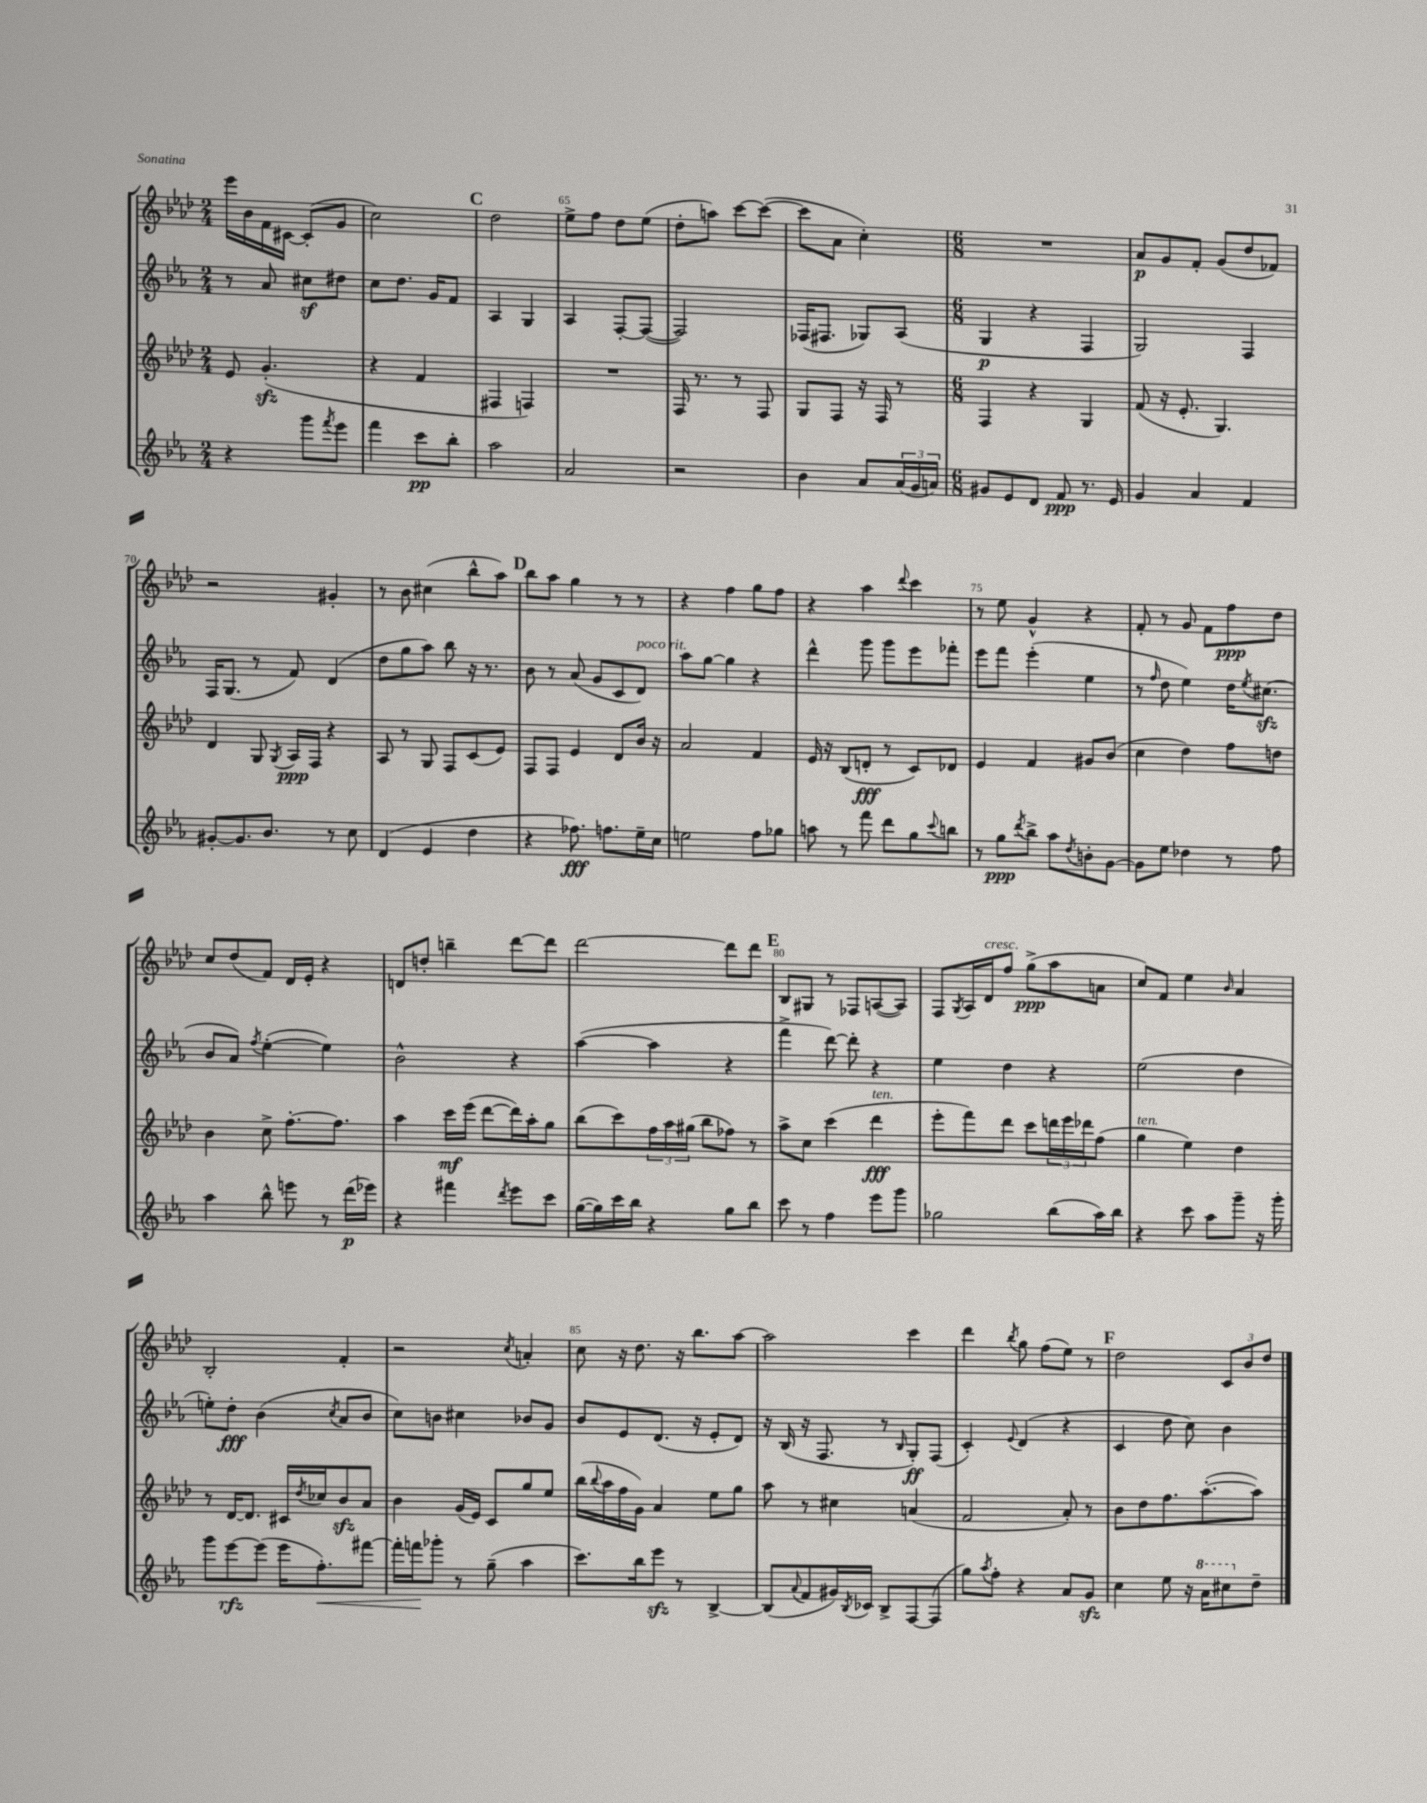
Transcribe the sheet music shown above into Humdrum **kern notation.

**kern	**dynam	**kern	**dynam	**kern	**dynam	**kern	**dynam
*part4	*part4	*part3	*part3	*part2	*part2	*part1	*part1
*staff4	*staff4	*staff3	*staff3	*staff2	*staff2	*staff1	*staff1
*clefG2	*	*clefG2	*	*clefG2	*	*clefG2	*
*k[b-e-a-]	*	*k[b-e-a-d-]	*	*k[b-e-a-]	*	*k[b-e-a-d-]	*
*M2/4	*	*M2/4	*	*M2/4	*	*M2/4	*
=62	=62	=62	=62	=62	=62	=62	=62
4r	.	8e-/	.	8r	.	16eee-\LL	.
.	.	.	.	.	.	16b-\	.
.	.	(4.gzz'/	.	8a-/	.	16f\	.
.	.	.	.	.	.	[16c#X\JJ	.
8ggg\L	.	.	.	8cc#Xz\L	.	(8c#'/L]	.
8qfff/	.	.	.	.	.	.	.
8eee-\J	.	.	.	8dd#X\J	.	8g/J	.
=63	=63	=63	=63	=63	=63	=63	=63
4fff\	.	4r	.	8cc\L	.	2cc\)	.
.	.	.	.	8.dd\J	.	.	.
8ccc\L	pp	4f/	.	.	.	.	.
.	.	.	.	16g/KL	.	.	.
8bb-'\J	.	.	.	8f/J	.	.	.
!!LO:REH:place=s1:t=C
=64	=64	=64	=64	=64	=64	=64	=64
2aa-\	.	4F#X/	.	4A-/	.	2dd-\	.
.	.	4Fn/)	.	4G/	.	.	.
=65	=65	=65	=65	=65	=65	=65	=65
2a-/	.	2r	.	4A-/	.	8ee-^\L	.
.	.	.	.	.	.	8ff\J	.
.	.	.	.	[8F'/L	.	8dd-\L	.
.	.	.	.	(8F/J_	.	(8ee-\J	.
=66	=66	=66	=66	=66	=66	=66	=66
2r	.	16F/	.	2F/])	.	8dd-'\L	.
.	.	8.r	.	.	.	.	.
.	.	.	.	.	.	8aan\J)	.
.	.	8r	.	.	.	[8ccc\L	.
.	.	8F/	.	.	.	(8ccc\J_	.
=67	=67	=67	=67	=67	=67	=67	=67
4b-\	.	8G/L	.	(16F-X/KL	.	8ccc\L]	.
.	.	.	.	8.F#X/J	.	.	.
.	.	8F/J	.	.	.	8a-\J	.
8a-/L	.	16r	.	8G-X/L)	.	4cc'\)	.
.	.	16F/	.	.	.	.	.
(24a-/L	.	8r	.	(8A-/J	.	.	.
24g/	.	.	.	.	.	.	.
24an/JJ)	.	.	.	.	.	.	.
=68	=68	=68	=68	=68	=68	=68	=68
*M6/8	*	*M6/8	*	*M6/8	*	*M6/8	*
8g#X/L	.	4F/	.	4G/	p	2.r	.
8e-/	.	.	.	.	.	.	.
8d/J	.	4r	.	4r	.	.	.
8f/	ppp	.	.	.	.	.	.
8.r	.	4G/	.	4F/	.	.	.
16e-/	.	.	.	.	.	.	.
=69	=69	=69	=69	=69	=69	=69	=69
4g/	.	(8f/	.	2G/)	.	8a-/L	p
.	.	16r	.	.	.	8g/	.
.	.	8.e-'/	.	.	.	.	.
4a-/	.	.	.	.	.	8f'/J	.
.	.	4.G/)	.	.	.	(8g/L	.
4f/	.	.	.	4F/	.	8dd-/	.
.	.	.	.	.	.	8f-X/J)	.
!!LO:LB:g=z
=70	=70	=70	=70	=70	=70	=70	=70
[8g#X'/L	.	4d-/	.	16F/KL	.	2r	.
.	.	.	.	(8.G/J	.	.	.
8.g#/]	.	.	.	.	.	.	.
.	.	8G/	.	8r	.	.	.
8.b-/J	.	.	.	.	.	.	.
.	.	8qG/	.	.	.	.	.
.	.	16A-/LL	ppp	8f/)	.	.	.
.	.	16F/JJ	.	.	.	.	.
8r	.	4r	.	(4d/	.	4g#X'/	.
8cc\	.	.	.	.	.	.	.
=71	=71	=71	=71	=71	=71	=71	=71
(4d/	.	8A-/	.	8dd\L	.	8r	.
.	.	8r	.	8gg\	.	8b-\	.
4e-/	.	8G/	.	8aa-\J)	.	(4cc#X\	.
.	.	8F/L	.	8bb-\	.	.	.
4dd\	.	(8c/	.	16r	.	8bb-^^\L	.
.	.	.	.	8.r	.	.	.
.	.	8e-/J)	.	.	.	8aa-\J)	.
!!LO:REH:place=s1:t=D
=72	=72	=72	=72	=72	=72	=72	=72
4r	.	8F/L	.	8b-\	.	8bb-\L	.
.	.	8F/J	.	8r	.	8aa-\J	.
8.ff-X\)	fff	4e-/	.	(8a-/	.	4gg\	.
.	.	.	.	8g/L	.	.	.
8.ffn\L	.	.	.	.	.	.	.
.	.	8d-/L	.	8c/	.	8r	.
!	!	!	!	!LO:TX:a:i:t=poco rit.	!	!	!
16ee-~\L	.	16b-/Jk	.	8d/J)	.	8r	.
16cc\JJ	.	16r	.	.	.	.	.
=73	=73	=73	=73	=73	=73	=73	=73
2een\	.	2a-/	.	8aa-\L	.	4r	.
.	.	.	.	[8gg\J	.	.	.
.	.	.	.	4gg\]	.	4ff\	.
8ff\L	.	4f/	.	4r	.	8gg\L	.
8gg-X\J	.	.	.	.	.	8ff\J	.
=74	=74	=74	=74	=74	=74	=74	=74
8aan\	.	16e-/	.	4ddd^^\	.	4r	.
.	.	16r	.	.	.	.	.
8r	.	(8B-/L	.	.	.	.	.
8fff\	.	8dn'/J	fff	8ggg\	.	4aa-\	.
8ddd\L	.	8r	.	8ggg\L	.	.	.
.	.	.	.	.	.	8qqddd-/	.
8gg\	.	8c/L)	.	8eee-\	.	4ccc\	.
8qqccc/	.	.	.	.	.	.	.
8bbn\J	.	8d-X/J	.	8fff-X'\J	.	.	.
=75	=75	=75	=75	=75	=75	=75	=75
8r	.	4e-/	.	8eee-\L	.	8r	.
8gg\L	ppp	.	.	8fff\J	.	8ee-\	.
8qddd/	.	.	.	.	.	.	.
8bb-^\J	.	4f/	.	(4eee-'\	.	4g^^/	.
8aa-\L	.	.	.	.	.	.	.
8qdd/	.	.	.	.	.	.	.
8bn'\	.	8g#X/L	.	4ee-\	.	4r	.
[8g\J	.	(8b-/J	.	.	.	.	.
=76	=76	=76	=76	=76	=76	=76	=76
8g\L]	.	4cc\	.	8r	.	8f'/	.
.	.	.	.	16qqff/	.	.	.
8ee-\J	.	.	.	8dd\	.	8r	.
4dd-X\	.	4dd-\)	.	4ee-\)	.	8g/	.
.	.	.	.	.	.	8f\L	.
8r	.	8ff\L	.	16dd\KL	.	8ff\	ppp
.	.	.	.	8qee-/	.	.	.
.	.	.	.	(8.cc#Xzz\J	.	.	.
8ff\	.	8ddn\J	.	.	.	8dd-\J	.
!!LO:LB:g=z
=77	=77	=77	=77	=77	=77	=77	=77
4aa-\	.	4b-\	.	8b-/L	.	8cc/L	.
.	.	.	.	8a-/J)	.	(8dd-/	.
.	.	.	.	8qff/	.	.	.
8bb-^^\	.	8cc^\	.	([4ee-'\	.	8f/J)	.
8eeen\	.	[8.ff'\L	.	.	.	16d-/LL	.
.	.	.	.	.	.	16e-'/JJ	.
8r	.	.	.	4ee-\])	.	4r	.
.	.	8.ff\J]	.	.	.	.	.
(16ddd\LL	p	.	.	.	.	.	.
16eee-X\JJ)	.	.	.	.	.	.	.
=78	=78	=78	=78	=78	=78	=78	=78
4r	.	4aa-\	.	2b-^^\	.	8dn/L	.
.	.	.	.	.	.	8ddn'/J	.
4fff#X\	.	16ccc\LL	mf	.	.	4bbn~\	.
.	.	(16eee-\JJ	.	.	.	.	.
.	.	[8ddd-\L	.	.	.	.	.
8qddd/	.	.	.	.	.	.	.
8eee-\L	.	16ddd-\L])	.	4r	.	[8ddd-\L	.
.	.	16aa-'\J	.	.	.	.	.
8ccc\J	.	8gg\J	.	.	.	8ddd-\J]	.
=79	=79	=79	=79	=79	=79	=79	=79
([16gg\LL	.	(8bb-\L	.	([4aa-\	.	[2ddd-\	.
16gg\])	.	.	.	.	.	.	.
16ccc\	.	8ccc\)	.	.	.	.	.
16bb-\JJ	.	.	.	.	.	.	.
4r	.	24ff\L	.	4aa-\]	.	.	.
.	.	24aa-\	.	.	.	.	.
.	.	(24gg#X\JJ	.	.	.	.	.
.	.	8bb-\L	.	.	.	.	.
8gg\L	.	8ff-X\J)	.	4r	.	8ddd-\L]	.
8bb-\J	.	8r	.	.	.	8ddd-\J	.
!!LO:REH:place=s1:t=E
=80	=80	=80	=80	=80	=80	=80	=80
8ccc\	.	8aa-^\L	.	4fff^\	.	8B-/L	.
8r	.	8cc\J	.	.	.	8G#X/J	.
4ff\	.	(4ccc\	.	[8ddd\)	.	8r	.
.	.	.	.	8ddd'\]	.	8F-X/L	.
!	!	!LO:TX:a:i:t=ten.	!	!	!	!	!
8eee-\L	.	4ddd-\	fff	4r	.	([8An/	.
8ggg\J	.	.	.	.	.	8A/J])	.
=81	=81	=81	=81	=81	=81	=81	=81
2gg-X\	.	8eee-'\L	.	4ee-\	.	8F/L	.
.	.	.	.	.	.	8qG/	.
.	.	8fff\)	.	.	.	16A-/L	.
!	!	!	!	!	!	!LO:TX:a:i:t=cresc.	!
.	.	.	.	.	.	16d-/J	.
.	.	8ddd-\J	.	4dd\	.	8ff/J	.
.	.	8ccc\L	.	.	.	(8gg^\L	ppp
(8bb-\L	.	24dddn\L	.	4r	.	8aa-\	.
.	.	24eee-\	.	.	.	.	.
.	.	24ddd-X\J	.	.	.	.	.
16aa-\L)	.	(8ff\J	.	.	.	8an\J	.
16bb-\JJ	.	.	.	.	.	.	.
=82	=82	=82	=82	=82	=82	=82	=82
!	!	!LO:TX:a:i:t=ten.	!	!	!	!	!
4r	.	4gg\	.	(2ee-\	.	8cc/L)	.
.	.	.	.	.	.	8f/J	.
8ccc\	.	4ee-\)	.	.	.	4ee-\	.
8aa-\L	.	.	.	.	.	.	.
.	.	.	.	.	.	16qqb-/	.
8ggg~\J	.	4dd-\	.	4dd\	.	4a-/	.
16r	.	.	.	.	.	.	.
16ggg'\	.	.	.	.	.	.	.
!!LO:LB:g=z
=83	=83	=83	=83	=83	=83	=83	=83
8ggg\L	.	8r	.	8een'\L)	.	2B-'/	.
[8eee-\	rfz	[16d-/KL	.	8dd'\J	fff	.	.
.	.	8.d-/J]	.	.	.	.	.
(8eee-\J]	.	.	.	(4b-\	.	.	.
16eee-\KL	.	16c#X/LL	.	.	.	.	.
.	.	8qdd-/	.	.	.	.	.
!	!LO:HP:b	!	!	!	!	!	!
8.ff'\)	<	16cc-X/J	.	.	.	.	.
.	.	.	.	8qcc/	.	.	.
.	.	8b-zz/	.	8a-/L	.	4f'/	.
[8fff#X\J	.	8a-/J	.	8b-/J	.	.	.
=84	=84	=84	=84	=84	=84	=84	=84
16fff#'\LL]	.	4b-\	.	8cc\L)	.	2r	.
16fffn\J	.	.	.	.	.	.	.
8ggg-X'\J	[	.	.	8bn\J	.	.	.
8r	.	(16g/LL	.	4cc#X\	.	.	.
.	.	16e-/JJ)	.	.	.	.	.
(8gg~\	.	8c/L	.	.	.	.	.
.	.	.	.	.	.	8qcc/	.
4aa-\	.	8gg/	.	8b-X/L	.	4an'/	.
.	.	8ee-/J	.	8g/J	.	.	.
=85	=85	=85	=85	=85	=85	=85	=85
8.ccc\L)	.	(16bb-\LL	.	8b-/L	.	8cc\	.
.	.	8qqbb-/	.	.	.	.	.
.	.	16aa-\	.	.	.	.	.
.	.	16ff\	.	8e-/	.	16r	.
16bb-\k	.	16g\JJ)	.	.	.	8.dd-\	.
8eee-zz\J	.	4a-/	.	(8.d/J	.	.	.
8r	.	.	.	.	.	16r	.
.	.	.	.	16r	.	8.bb-\L	.
[4B-^/	.	8ee-\L	.	8e-'/L	.	.	.
.	.	8gg\J	.	8d/J)	.	[8aa-\J	.
=86	=86	=86	=86	=86	=86	=86	=86
(8B-/L]	.	8aa-\	.	16r	.	2aa-\]	.
.	.	.	.	(16B-/	.	.	.
8qqa-/	.	.	.	.	.	.	.
8f/	.	8r	.	16r	.	.	.
.	.	.	.	8.F/	.	.	.
16g#X/L)	.	4cc#X\	.	.	.	.	.
8qB-/	.	.	.	.	.	.	.
16c-X/JJ	.	.	.	.	.	.	.
8B-^/L	.	.	.	8r	.	.	.
.	.	.	.	16qqB-/	.	.	.
[8F/	.	(4an/	.	8G'/L)	ff	4ccc\	.
(8F/J]	.	.	.	(8F/J	.	.	.
=87	=87	=87	=87	=87	=87	=87	=87
8gg\L)	.	2f/	.	4c'/)	.	4ddd-\	.
8qaa-/	.	.	.	.	.	.	.
8ff'\J	.	.	.	.	.	.	.
.	.	.	.	8qqe-/	.	8qbb-/	.
4r	.	.	.	(4d/	.	8gg\	.
.	.	.	.	.	.	(8ff\L	.
8a-/L	.	8a-'/)	.	4r	.	8ee-\J)	.
8gzz/J	.	8r	.	.	.	8r	.
!!LO:REH:place=s1:t=F
=88	=88	=88	=88	=88	=88	=88	=88
4cc\	.	8b-\L	.	4c/	.	2dd-\	.
.	.	8dd-\	.	.	.	.	.
8ee-\	.	8.ff\	.	8dd\	.	.	.
16r	.	.	.	8cc\)	.	.	.
*8va	*	*	*	*	*	*	*
16aa-\KL	.	([8.aa-'\	.	.	.	.	.
8ccc#X\	.	.	.	4b-\	.	12c/L	.
.	.	.	.	.	.	12b-/	.
*X8va	*	*	*	*	*	*	*
8dd~\J	.	8aa-\J])	.	.	.	.	.
.	.	.	.	.	.	12dd-/J	.
==	==	==	==	==	==	==	==
*-	*-	*-	*-	*-	*-	*-	*-
